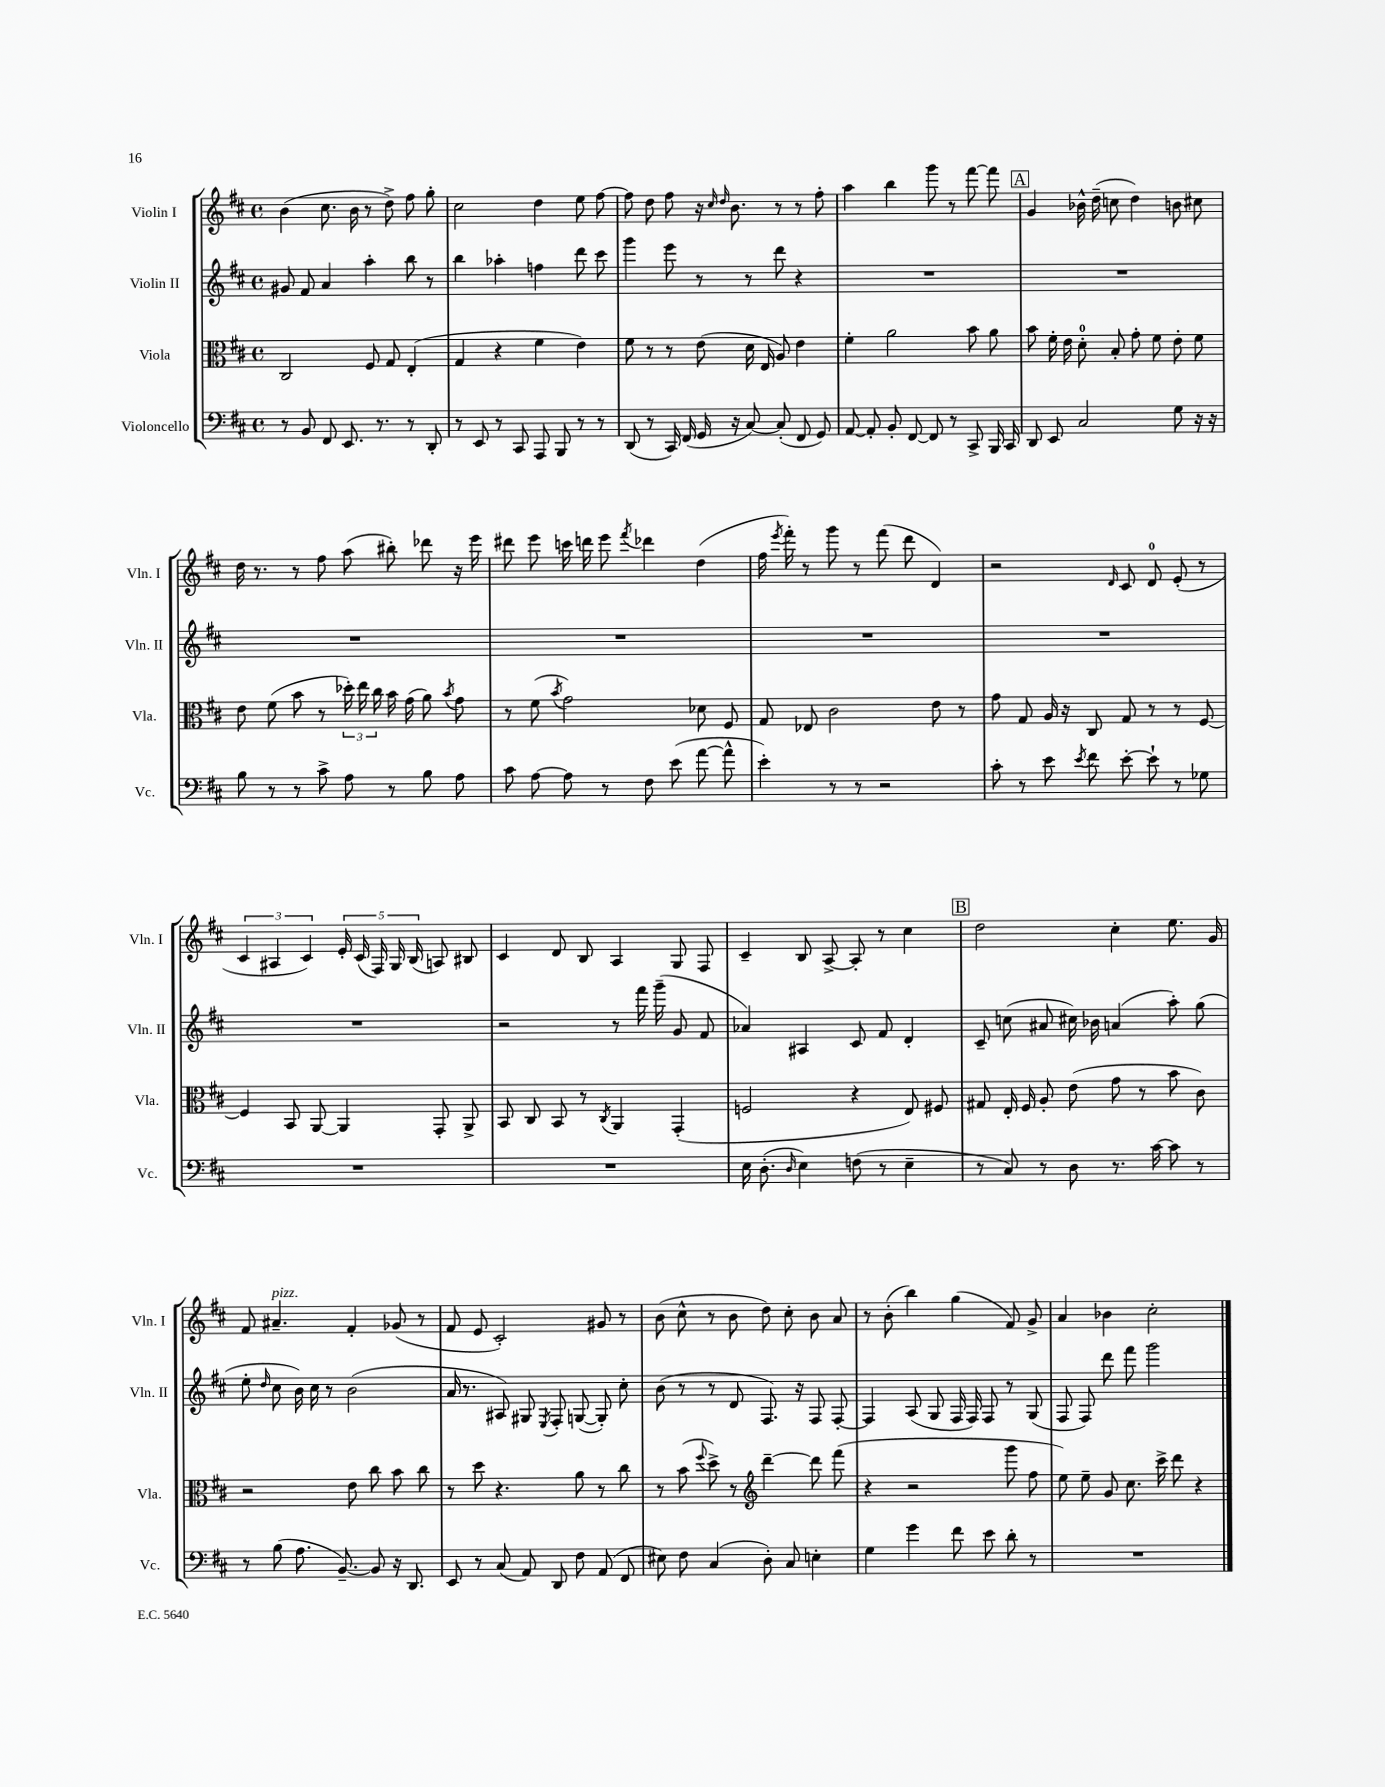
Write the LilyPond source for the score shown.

<<
\new StaffGroup <<
\new Staff = "s0" \with { instrumentName = "Violin I" shortInstrumentName = "Vln. I" } {
    \clef treble \key d \major \defaultTimeSignature \time 4/4
    \autoBeamOff b'4( cis''8. b'16 r8 d''8->) fis''8 g''8-. |
    cis''2 d''4 e''8 fis''8~ |
    fis''8 d''8 fis''8 r16 \grace { cis''16 d''16 } b'8. r8 r8 fis''8-. |
    a''4 b''4 g'''8 r8 fis'''8~ fis'''8 |
    \mark \markup { \box "A" } g'4 bes'16-^ d''16--( c''8 d''4) b'8 cis''8 |
    d''16 r8. r8 fis''8 a''8( bis''8-.) des'''8 r16 e'''16 |
    dis'''8 e'''8 c'''16 d'''16 e'''8 \acciaccatura { fis'''8 } des'''4 d''4( |
    fis''16 \acciaccatura { e'''8 } fis'''16-.) r8 g'''8 r8 fis'''8( d'''8 d'4) |
    r2 \grace { d'16 } cis'8 d'8-0 e'8-.( r8 |
    \tuplet 3/2 { cis'4 ais4 cis'4) } \tuplet 5/4 { e'16-. cis'16( fis16) g16 b16( } a8) bis8 |
    cis'4 d'8 b8 a4 g8 fis8 |
    cis'4-- b8 a8~-> a8-. r8 cis''4 |
    \mark \markup { \box "B" } d''2 cis''4-. e''8. g'16 |
    fis'8 ais'4.--^\markup { \italic "pizz." } fis'4-. ges'8( r8 |
    fis'8 e'8 cis'2-.) gis'8 r8 |
    b'8( cis''8-^ r8 b'8 d''8) cis''8-. b'8 a'8 |
    r8 b'8-.( b''4) g''4( fis'8) g'8-> |
    a'4 bes'4 cis''2-. \bar "|." |
}
\new Staff = "s1" \with { instrumentName = "Violin II" shortInstrumentName = "Vln. II" } {
    \clef treble \key d \major \defaultTimeSignature \time 4/4
    \autoBeamOff gis'8 fis'8 a'4 a''4-. b''8 r8 |
    b''4 aes''4-. f''4 d'''8 cis'''8 |
    g'''4 e'''8 r8 r8 d'''8 r4 |
    R1 |
    \mark \markup { \box "A" } R1 |
    R1 |
    R1 |
    R1 |
    R1 |
    R1 |
    r2 r8 fis'''16 g'''16--( g'8 fis'8 |
    aes'4) ais4 cis'8 fis'8 d'4-. |
    \mark \markup { \box "B" } cis'8-- c''8( ais'8 cis''16) bes'16 a'4( a''8-.) g''8( |
    e''8-. \grace { d''16 } cis''8 b'16) cis''16 r8 b'2( |
    a'16 r8. ais8) gis8 \acciaccatura { e8 } fis8-. g8~( g8-.) cis''8-. |
    b'8( r8 r8 d'8 fis8.) r16 fis8 fis8~-. |
    fis4 a8( g8 fis16 fis16) fis8 r8 g8( |
    fis8 fis8) d'''8 fis'''8 g'''2 \bar "|." |
}
\new Staff = "s2" \with { instrumentName = "Viola" shortInstrumentName = "Vla." } {
    \clef alto \key d \major \defaultTimeSignature \time 4/4
    \autoBeamOff cis2 fis8 g8 e4-.( |
    g4 r4 fis'4 e'4) |
    fis'8 r8 r8 e'8( d'16 e16 a8) e'4 |
    fis'4-. a'2 b'8 a'8 |
    \mark \markup { \box "A" } b'8 fis'16-. e'16 d'8-0-. b8-. g'8-. fis'8 e'8-. fis'8 |
    e'8 fis'8( b'8 r8 \tuplet 3/2 { des''16-.) e''16 cis''16 } b'16 g'16( a'8) \acciaccatura { b'8 } g'8 |
    r8 fis'8( \acciaccatura { b'8 } g'2) des'8 fis8 |
    g8 ees8 cis'2 e'8 r8 |
    g'8 g8 a16 r16 cis8 g8 r8 r8 fis8~ |
    fis4 b,8 a,8~ a,4 g,8-. a,8-> |
    b,8 cis8 b,8 r8 \acciaccatura { cis8 } a,4 g,4-.( |
    f2 r4 e8) fis8 |
    \mark \markup { \box "B" } gis8 e16-. fis16 a8-. e'8( g'8 r8 b'8 cis'8) |
    r2 e'8 cis''8 b'8 cis''8 |
    r8 d''8 r4. a'8 r8 cis''8 |
    r8 b'8( \appoggiatura { fis''8 } d''8->) r8 \clef treble d'''4~-- d'''8 fis'''8( |
    r4 r2 g'''8 fis''8 |
    e''8) e''8-- g'8 cis''8. cis'''16-> d'''8 r4 \bar "|." |
}
\new Staff = "s3" \with { instrumentName = "Violoncello" shortInstrumentName = "Vc." } {
    \clef bass \key d \major \defaultTimeSignature \time 4/4
    \autoBeamOff r8 b,8 fis,8 e,8. r8. r8 d,8-. |
    r8 e,8 r8 cis,8 a,,8 b,,8 r8 r8 |
    d,8( r8 cis,16) fis,16( g,16 r16 cis8~) cis8-.( fis,8 g,8) |
    a,8~ a,8-. b,8-. fis,8~ fis,8 r8 cis,8-> b,,16 cis,16 |
    \mark \markup { \box "A" } d,8 e,8 cis2 g8 r16 r16 |
    b8 r8 r8 cis'8-> a8 r8 b8 a8 |
    cis'8 a8~ a8 r8 fis8 e'8( a'8~ a'8-^ |
    e'4-.) r8 r8 r2 |
    cis'8-. r8 e'8 \acciaccatura { e'8 } fis'8 e'8~-. e'8-! r8 ges8 |
    R1 |
    R1 |
    e16 d8.-.( \grace { d16 } e4) f8( r8 e4-- |
    \mark \markup { \box "B" } r8 cis8) r8 d8 r8. cis'16~ cis'8 r8 |
    r8 b8( a8. b,8.~--) b,8 r16 d,8. |
    e,8 r8 cis8( a,8) d,8 fis8 a,8( fis,8 |
    eis8) fis8 cis4( d8-.) cis8 e4-. |
    g4 g'4 fis'8 e'8 d'8-. r8 |
    R1 \bar "|." |
}
>>
>>
\layout { \context { \Score \remove "Bar_number_engraver" } }
